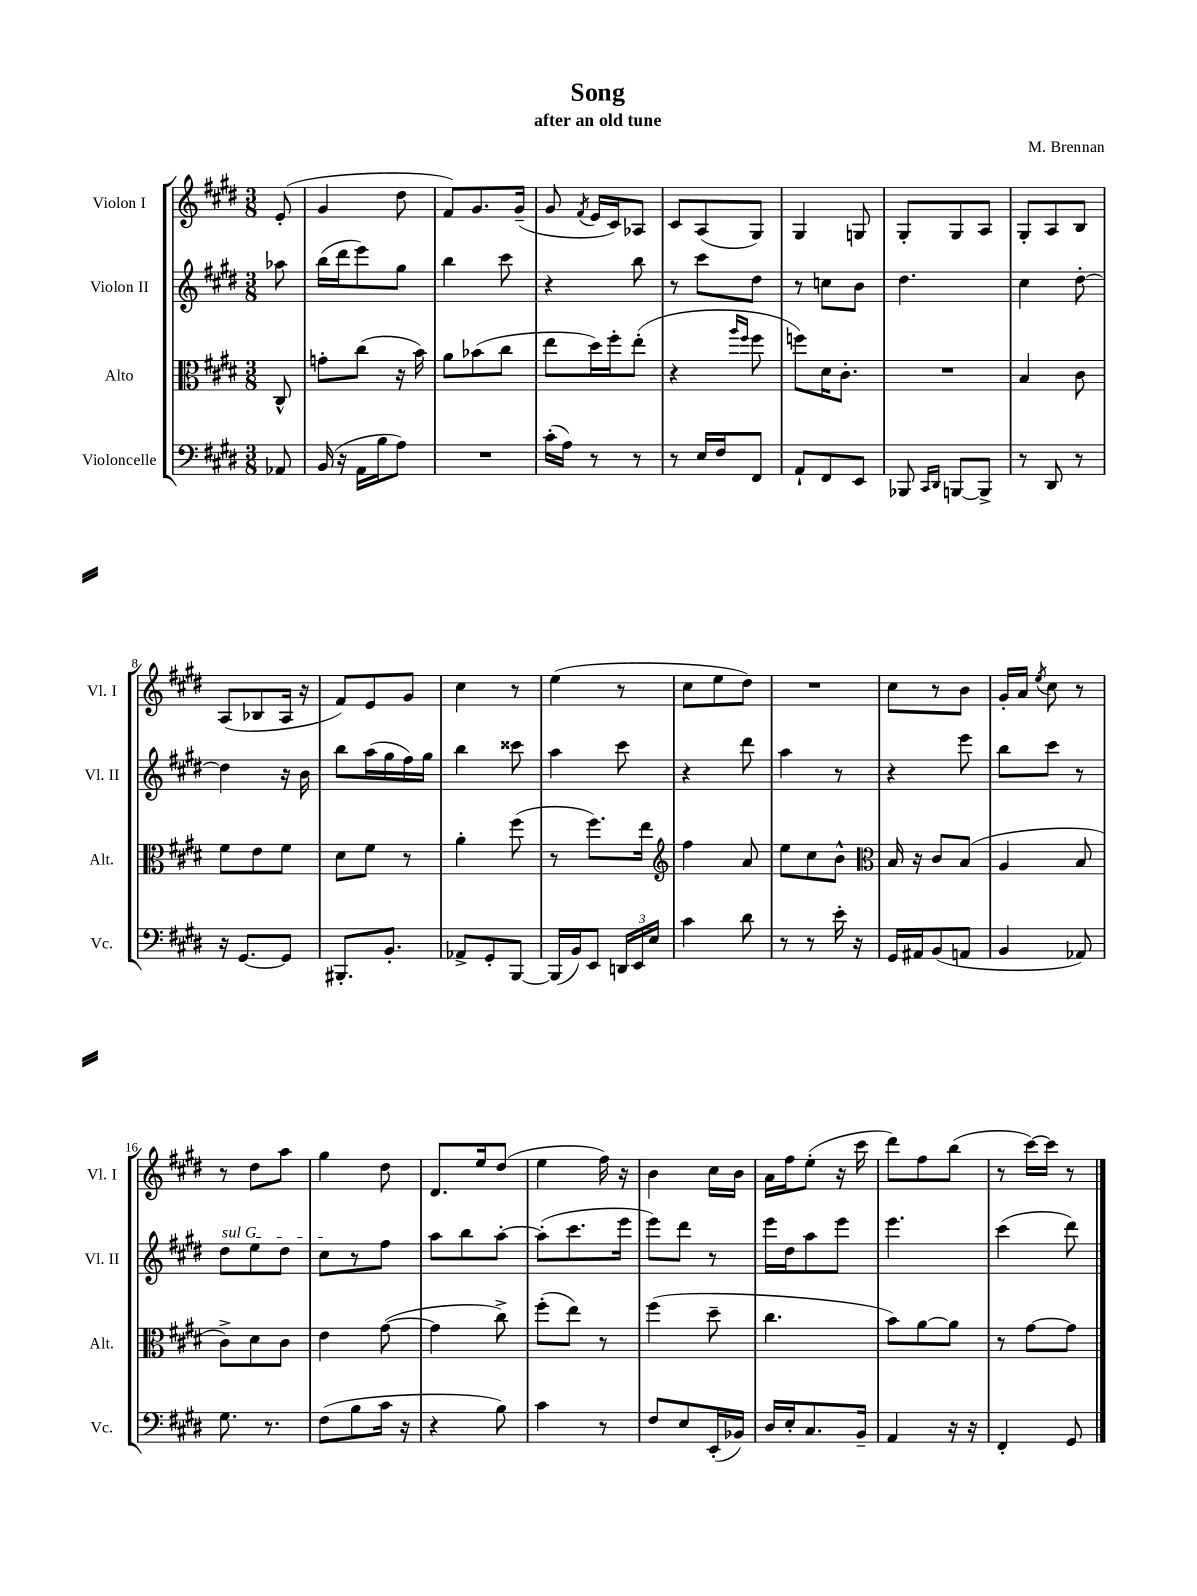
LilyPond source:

\header { title = "Song" composer = "M. Brennan" subtitle = "after an old tune" }
<<
\new StaffGroup <<
\new Staff = "s0" \with { instrumentName = "Violon I" shortInstrumentName = "Vl. I" } {
    \clef treble \key e \major \numericTimeSignature \time 3/8 \partial 8
    \autoBeamOff e'8-.( |
    gis'4 dis''8 |
    fis'8[) gis'8. gis'16]--( |
    gis'8 \acciaccatura { fis'8 } e'16[ cis'16) aes8] |
    cis'8[ a8( gis8]) |
    gis4 g8 |
    gis8[-. gis8 a8] |
    gis8[-. a8 b8] |
    a8[( bes8 a16] r16 |
    fis'8[) e'8 gis'8] |
    cis''4 r8 |
    e''4( r8 |
    cis''8[ e''8 dis''8]) |
    R4. |
    cis''8[ r8 b'8] |
    gis'16[-. a'16] \acciaccatura { e''8 } cis''8 r8 |
    r8 dis''8[ a''8] |
    gis''4 dis''8 |
    dis'8.[ e''16 dis''8]( |
    e''4 fis''16) r16 |
    b'4 cis''16[ b'16] |
    a'16[ fis''16 e''8]-.( r16 cis'''16 |
    dis'''8[) fis''8 b''8]( |
    r8 cis'''16[~) cis'''16] r8 \bar "|." |
}
\new Staff = "s1" \with { instrumentName = "Violon II" shortInstrumentName = "Vl. II" } {
    \clef treble \key e \major \numericTimeSignature \time 3/8 \partial 8
    \autoBeamOff aes''8 |
    b''16[( dis'''16 e'''8) gis''8] |
    b''4 cis'''8 |
    r4 b''8 |
    r8 cis'''8[ dis''8] |
    r8 c''8[ b'8] |
    dis''4. |
    cis''4 dis''8~-. |
    dis''4 r16 b'16 |
    b''8[ a''16( gis''16 fis''16) gis''16] |
    b''4 cisis'''8 |
    a''4 cis'''8 |
    r4 dis'''8 |
    a''4 r8 |
    r4 e'''8 |
    b''8[ cis'''8] r8 |
    \once \override TextSpanner.bound-details.left.text = \markup { \italic "sul G" } dis''8[\startTextSpan e''8 dis''8] |
    cis''8[\stopTextSpan r8 fis''8] |
    a''8[ b''8 a''8]~-. |
    a''8[-.( cis'''8. e'''16] |
    e'''8[) dis'''8] r8 |
    e'''16[ dis''16 a''8 e'''8] |
    e'''4. |
    cis'''4( dis'''8) \bar "|." |
}
\new Staff = "s2" \with { instrumentName = "Alto" shortInstrumentName = "Alt." } {
    \clef alto \key e \major \numericTimeSignature \time 3/8 \partial 8
    \autoBeamOff cis8-^ |
    g'8[-. cis''8]( r16 b'16) |
    a'8[ bes'8( cis''8] |
    e''8[ dis''16) fis''16-. e''8]-.( |
    r4 \grace { a''16[ fis''16] } fis''8 |
    f''8[) dis'16 cis'8.]-. |
    R4. |
    b4 cis'8 |
    fis'8[ e'8 fis'8] |
    dis'8[ fis'8] r8 |
    a'4-. fis''8( |
    r8 fis''8.[) e''16] |
    \clef treble fis''4 a'8 |
    e''8[ cis''8 b'8]-^ |
    \clef alto b16 r16 cis'8[ b8]( |
    a4 b8 |
    cis'8[->) dis'8 cis'8] |
    e'4 gis'8~( |
    gis'4 cis''8->) |
    fis''8[-.( e''8]) r8 |
    fis''4( dis''8-- |
    cis''4. |
    b'8[) a'8~ a'8] |
    r8 gis'8[~ gis'8] \bar "|." |
}
\new Staff = "s3" \with { instrumentName = "Violoncelle" shortInstrumentName = "Vc." } {
    \clef bass \key e \major \numericTimeSignature \time 3/8 \partial 8
    \autoBeamOff aes,8 |
    b,16( r16 a,16[ b16 a8]) |
    R4. |
    cis'16[-.( a16]) r8 r8 |
    r8 e16[ fis16 fis,8] |
    a,8[-! fis,8 e,8] |
    bes,,8 \grace { cis,16[ dis,16] } b,,8[~ b,,8]-> |
    r8 dis,8 r8 |
    r16 gis,8.[~ gis,8] |
    bis,,8.[-. b,8.]-. |
    aes,8[-> gis,8-. b,,8]~ |
    b,,16[( b,16) e,8] \tuplet 3/2 { d,16[ e,16 e16] } |
    cis'4 dis'8 |
    r8 r8 e'16-. r16 |
    gis,16[ ais,16 b,8( a,8] |
    b,4 aes,8) |
    gis8. r8. |
    fis8[( b8 cis'16] r16 |
    r4 b8) |
    cis'4 r8 |
    fis8[ e8 e,16-.( bes,16]) |
    dis16[ e16-. cis8. b,16]-- |
    a,4 r16 r16 |
    fis,4-. gis,8 \bar "|." |
}
>>
>>
